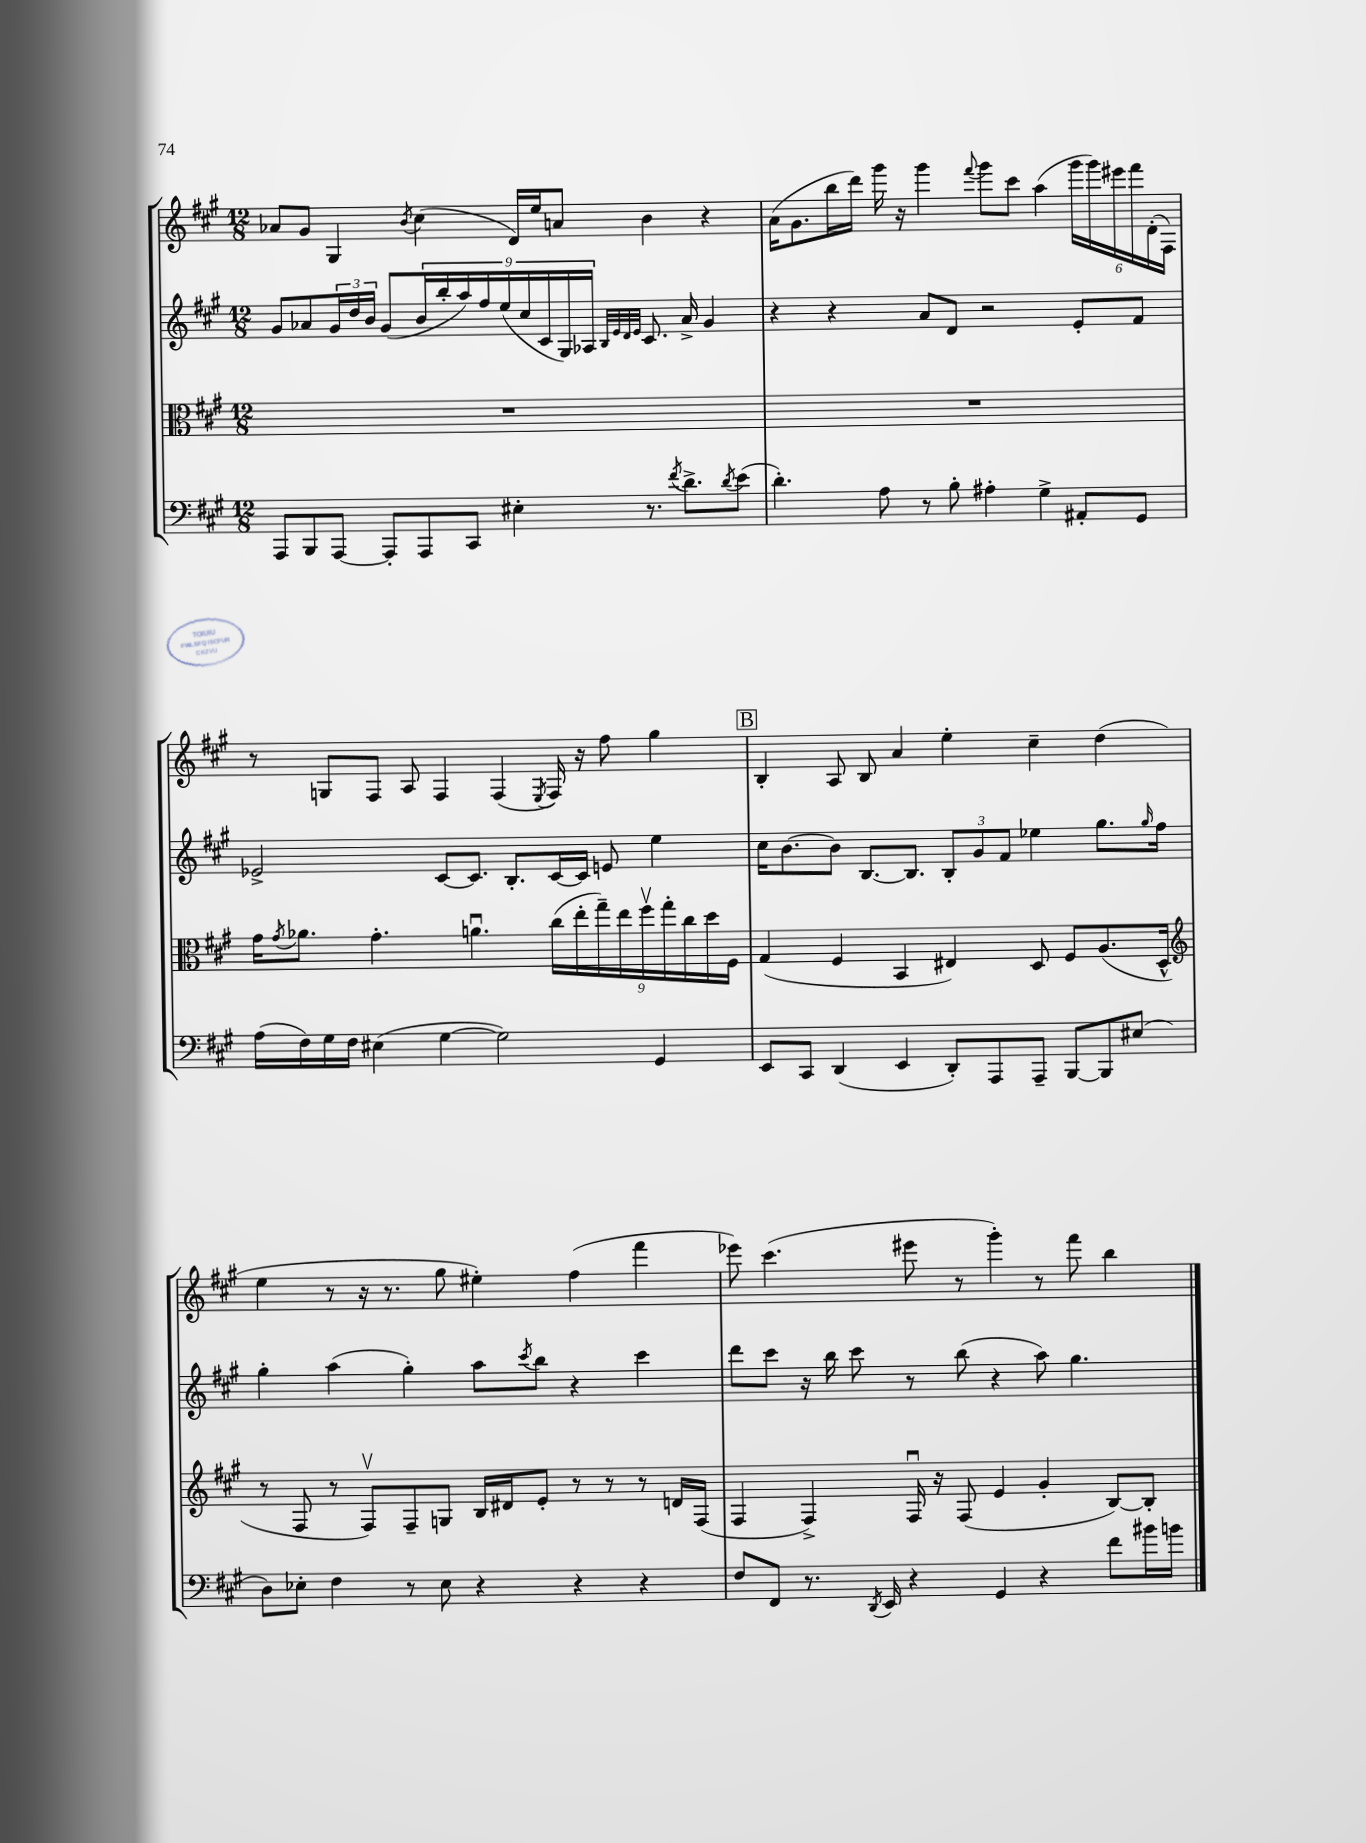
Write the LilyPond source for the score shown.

<<
\new StaffGroup <<
\new Staff = "s0" {
    \clef treble \key a \major \numericTimeSignature \time 12/8
    aes'8 gis'8 gis4 \acciaccatura { b'8 } cis''4( d'16) e''16 a'8 b'4 r4 |
    a'16( gis'8. b''16 d'''16) gis'''16 r16 gis'''4 \appoggiatura { fis'''8 } gis'''8 cis'''8 a''4( \tuplet 6/4 { gis'''16 gis'''16) eis'''16 fis'''16 d'16-.( fis16) } |
    r8 g8 fis8 a8 fis4 fis4( \acciaccatura { e8 } fis16) r16 fis''8 gis''4 |
    \mark \markup { \box "B" } b4-. a8 b8 a'4 e''4-. cis''4-- d''4( |
    e''4 r8 r16 r8. gis''8 eis''4-.) fis''4( fis'''4 |
    ees'''8) cis'''4.( eis'''8 r8 gis'''4-.) r8 fis'''8 b''4 \bar "|." |
}
\new Staff = "s1" {
    \clef treble \key a \major \numericTimeSignature \time 12/8
    gis'8 aes'8 \tuplet 3/2 { gis'16 d''16 b'16 } gis'8( \tuplet 9/8 { b'16 b''16-. a''16) fis''16 e''16( cis''16 cis'16 gis16) aes16 } \grace { b32 e'32 d'32 e'32 } cis'8. aes'16-> gis'4 |
    r4 r4 a'8 d'8 r2 e'8-. fis'8 |
    ees'2-> cis'8~ cis'8. b8.-. cis'16~ cis'16 e'8 e''4 |
    \mark \markup { \box "B" } cis''16 b'8.~ b'8 b8.~ b8. \tuplet 3/2 { b8-. gis'8 fis'8 } ees''4 gis''8. \grace { gis''16 } fis''16 |
    gis''4-. a''4( gis''4-.) a''8 \acciaccatura { cis'''8 } b''8 r4 cis'''4 |
    d'''8 cis'''8 r16 b''16 cis'''8 r8 b''8( r4 a''8) gis''4. \bar "|." |
}
\new Staff = "s2" {
    \clef alto \key a \major \numericTimeSignature \time 12/8
    R1. |
    R1. |
    gis'16 \acciaccatura { gis'8 } aes'8. gis'4.-. a'4.\downbow \tuplet 9/8 { cis''16( e''16-. gis''16--) e''16 fis''16\upbow gis''16-. cis''16 d''16 fis16 } |
    \mark \markup { \box "B" } gis4( fis4 b,4 eis4) d8 fis8 a8.( d16-^ |
    \clef treble r8 fis8 r8 fis8\upbow) fis8-- g8 b16 dis'16 e'8-. r8 r8 r8 d'16 fis16( |
    fis4 fis4->) fis16\downbow r16 fis8( e'4 gis'4-. b8~) b8-. \bar "|." |
}
\new Staff = "s3" {
    \clef bass \key a \major \numericTimeSignature \time 12/8
    a,,8 b,,8 a,,8~ a,,8-. a,,8 cis,8 eis4-. r8. \acciaccatura { fis'8 } d'8.-> \acciaccatura { d'8 } e'8( |
    d'4.-.) a8 r8 b8-. ais4-. gis4-> ais,8-. gis,8 |
    a16( fis16) gis16 fis16 eis4( gis4~ gis2) gis,4 |
    \mark \markup { \box "B" } e,8 cis,8 d,4( e,4 d,8-.) a,,8 a,,8-- b,,8~ b,,8 eis8( |
    d8) ees8-. fis4 r8 ees8 r4 r4 r4 |
    fis8 fis,8 r8. \acciaccatura { d,8 } e,16 r4 gis,4 r4 fis'8 bis'16 b'16 \bar "|." |
}
>>
>>
\layout { \context { \Score \remove "Bar_number_engraver" } }
